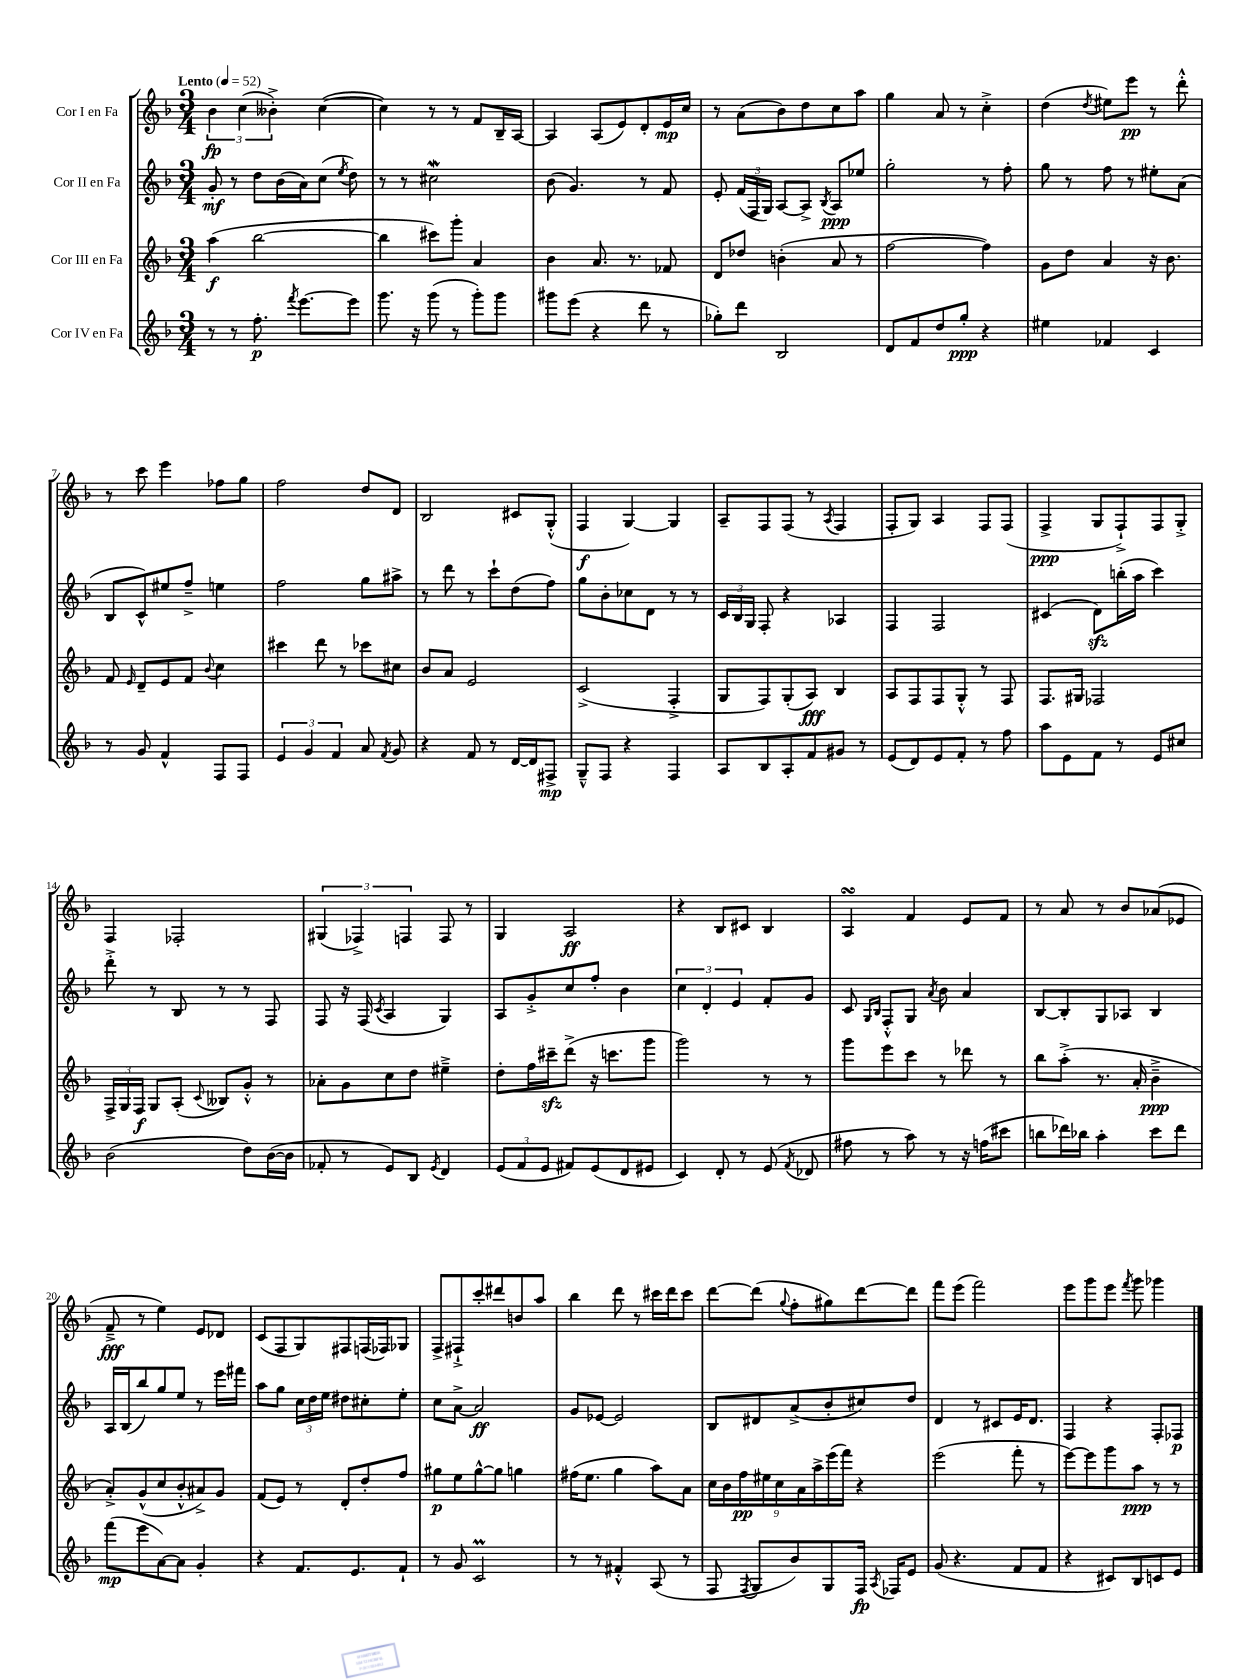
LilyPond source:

<<
\new StaffGroup <<
\new Staff = "s0" \with { instrumentName = "Cor I en Fa" } {
    \clef treble \key f \major \numericTimeSignature \time 3/4 \tempo "Lento" 4 = 52
    \autoBeamOff \tuplet 3/2 { bes'4\fp c''4( beses'4-.->) } c''4~( |
    c''4) r8 r8 f'8[ bes16-- a16]~ |
    a4 a8[( e'8) d'8-. e'16\mp c''16] |
    r8 a'8[( bes'8) d''8 c''8 a''8] |
    g''4 a'8 r8 c''4-.-> |
    d''4( \acciaccatura { d''8 } eis''8[) e'''8]\pp r8 d'''8-.-^ |
    r8 c'''8 e'''4 fes''8[ g''8] |
    f''2 d''8[ d'8] |
    bes2 cis'8[ g8]-.-^( |
    f4\f g4~) g4 |
    a8[-- f8 f8]( r8 \acciaccatura { a8 } f4 |
    f8[-. g8]) a4 f8[ f8]( |
    f4->\ppp g8[ f8-!->) f8 g8]-.-> |
    f4 fes2-. |
    \tuplet 3/2 { gis4( fes4->) f4 } f8 r8 |
    g4 a2\ff |
    r4 bes8[ cis'8] bes4 |
    a4\turn f'4 e'8[ f'8] |
    r8 a'8 r8 bes'8[ aes'8( ees'8] |
    f'8--->\fff r8 e''4) e'8[ des'8] |
    c'8[( f8 g8) fis8 f16( fes16) ges8] |
    f8[-> fis8-!-> c'''8-. dis'''8 b'8 a''8] |
    bes''4 d'''8 r8 cis'''16[ d'''16 cis'''8] |
    d'''8[~ d'''8]( \appoggiatura { g''8 } f''8[-. gis''8) d'''8~ d'''8] |
    f'''8[ e'''8]( f'''2) |
    e'''8[ g'''8 e'''8] \acciaccatura { f'''8 } g'''8 ges'''4 \bar "|." |
}
\new Staff = "s1" \with { instrumentName = "Cor II en Fa" } {
    \clef treble \key f \major \numericTimeSignature \time 3/4
    \autoBeamOff g'8-.\mf r8 d''8[ bes'16( a'16) c''8]( \acciaccatura { e''8 } d''8) |
    r8 r8 cis''2\mordent |
    bes'8( g'4.) r8 f'8 |
    e'8-. \tuplet 3/2 { f'16[( f16 g16]) } a8[~ a8]-> \acciaccatura { bes8 } a8[\ppp ees''8] |
    g''2-. r8 f''8-. |
    g''8 r8 f''8 r8 eis''8[-. a'8]( |
    bes8[ c'8-^) eis''8 f''8]---> e''4 |
    f''2 g''8[ ais''8]-> |
    r8 d'''8 r8 c'''8[-! d''8( f''8]) |
    g''8[ bes'8-. ces''8 d'8] r8 r8 |
    \tuplet 3/2 { c'16[ bes16 g16] } f8-. r4 aes4 |
    f4 f2 |
    cis'4( d'8[\sfz) b''16-.( a''16] c'''4) |
    d'''8-.-> r8 bes8 r8 r8 f8 |
    f8 r16 f16( \acciaccatura { c'8 } a4 g4) |
    a8[ g'8-.-> c''8 f''8]-. bes'4 |
    \tuplet 3/2 { c''4 d'4-. e'4 } f'8[-. g'8] |
    c'8 \grace { g16[ bes16] } f8[-.-^ g8] \acciaccatura { a'8 } bes'8 a'4 |
    bes8[~ bes8-. g8 aes8] bes4 |
    a16[ bes16( bes''8) g''8 e''8] r8 e'''16[ fis'''16] |
    a''8[ g''8] \tuplet 3/2 { c''16[ d''16 e''16] } dis''8[ cis''8-. e''8]-. |
    c''8[ a'8]~-> a'2\ff |
    g'8[ ees'8]~ ees'2 |
    bes8[ dis'8 a'8->( bes'8-. cis''8) d''8] |
    d'4 r8 cis'8[ e'16 d'8.] |
    f4 r4 f8[-. fes8]\p \bar "|." |
}
\new Staff = "s2" \with { instrumentName = "Cor III en Fa" } {
    \clef treble \key f \major \numericTimeSignature \time 3/4
    \autoBeamOff a''4\f( bes''2~ |
    bes''4 cis'''8[) g'''8]-. a'4 |
    bes'4 a'8. r8. fes'8 |
    d'8[ des''8] b'4-.( a'8 r8 |
    f''2~ f''4) |
    g'8[ d''8] a'4 r16 bes'8. |
    f'8 \grace { e'16 } d'8[-- e'8 f'8] \appoggiatura { bes'8 } c''4 |
    cis'''4 d'''8 r8 ces'''8[ cis''8] |
    bes'8[ a'8] e'2 |
    c'2->( f4-.-> |
    g8[ f8) g8-.( a8]\fff) bes4 |
    a8[ f8 f8 g8]-.-^ r8 f8 |
    f8.[ gis16] fes2 |
    \tuplet 3/2 { f16[-> g16 f16]\f } g8[ a8]-.( \appoggiatura { c'8 } beses8[) g'8]-.-^ r8 |
    aes'8[-. g'8 c''8 d''8] eis''4---> |
    d''8[-. f''16 cis'''16--\sfz d'''8]->( r16 c'''8.[ g'''8] |
    g'''2) r8 r8 |
    g'''8[ e'''8 c'''8] r8 des'''8 r8 |
    bes''8[ a''8]-.->( r8. a'16-. bes'4--->\ppp |
    a'8[-.->) g'8-^( c''8 bes'8-.-^ ais'8->) g'8] |
    f'8[( e'8]) r8 d'8[-. d''8-. f''8] |
    gis''8[\p e''8 gis''8~-^ gis''8] g''4 |
    fis''16[( e''8.] g''4 a''8[) a'8] |
    \tuplet 9/8 { c''16[ bes'16 f''16\pp eis''16 c''16 a'16 a''16-> e'''16( f'''16]) } r4 |
    e'''2( f'''8-. r8 |
    e'''8[~) e'''8 g'''8 a''8]\ppp r8 r8 \bar "|." |
}
\new Staff = "s3" \with { instrumentName = "Cor IV en Fa" } {
    \clef treble \key f \major \numericTimeSignature \time 3/4
    \autoBeamOff r8 r8 f''8.-.\p \acciaccatura { f'''8 } e'''8.[~ e'''8] |
    g'''8. r16 g'''8( r8 g'''8[-.) g'''8] |
    gis'''8[ e'''8]( r4 d'''8 r8 |
    ges''8[-.) d'''8] bes2 |
    d'8[ f'8 d''8 g''8]-.\ppp r4 |
    eis''4 fes'4 c'4 |
    r8 g'8 f'4-^ f8[ f8] |
    \tuplet 3/2 { e'4 g'4 f'4 } a'8 \acciaccatura { f'8 } g'8 |
    r4 f'8 r8 d'16[~ d'16 fis8]->\mp |
    g8[---^ f8] r4 f4 |
    a8[ bes8 a8-. f'8 gis'8] r8 |
    e'8[( d'8) e'8 f'8]-. r8 f''8 |
    a''8[ e'8 f'8] r8 e'8[ cis''8] |
    bes'2( d''8[) bes'16~( bes'16] |
    fes'8-. r8 e'8[) bes8] \acciaccatura { e'8 } d'4 |
    \tuplet 3/2 { e'8[( f'8 e'8] } fis'8[) e'8( d'8 eis'8] |
    c'4) d'8-. r8 e'8( \acciaccatura { f'8 } des'8 |
    fis''8 r8 a''8) r8 r16 f''16[( cis'''8] |
    b''8[ des'''16) bes''16] a''4-. c'''8[ des'''8] |
    f'''8[\mp( e'''8 a'8~) a'8] g'4-. |
    r4 f'8.[ e'8. f'8]-! |
    r8 g'8 c'2\prall |
    r8 r8 fis'4-.-^ a8( r8 |
    f8 \acciaccatura { f8 } g8[ bes'8) g8 f16]\fp \acciaccatura { a8 } fes16[ e'8] |
    g'8( r4. f'8[ f'8] |
    r4 cis'8[) bes8 c'8 e'8] \bar "|." |
}
>>
>>
